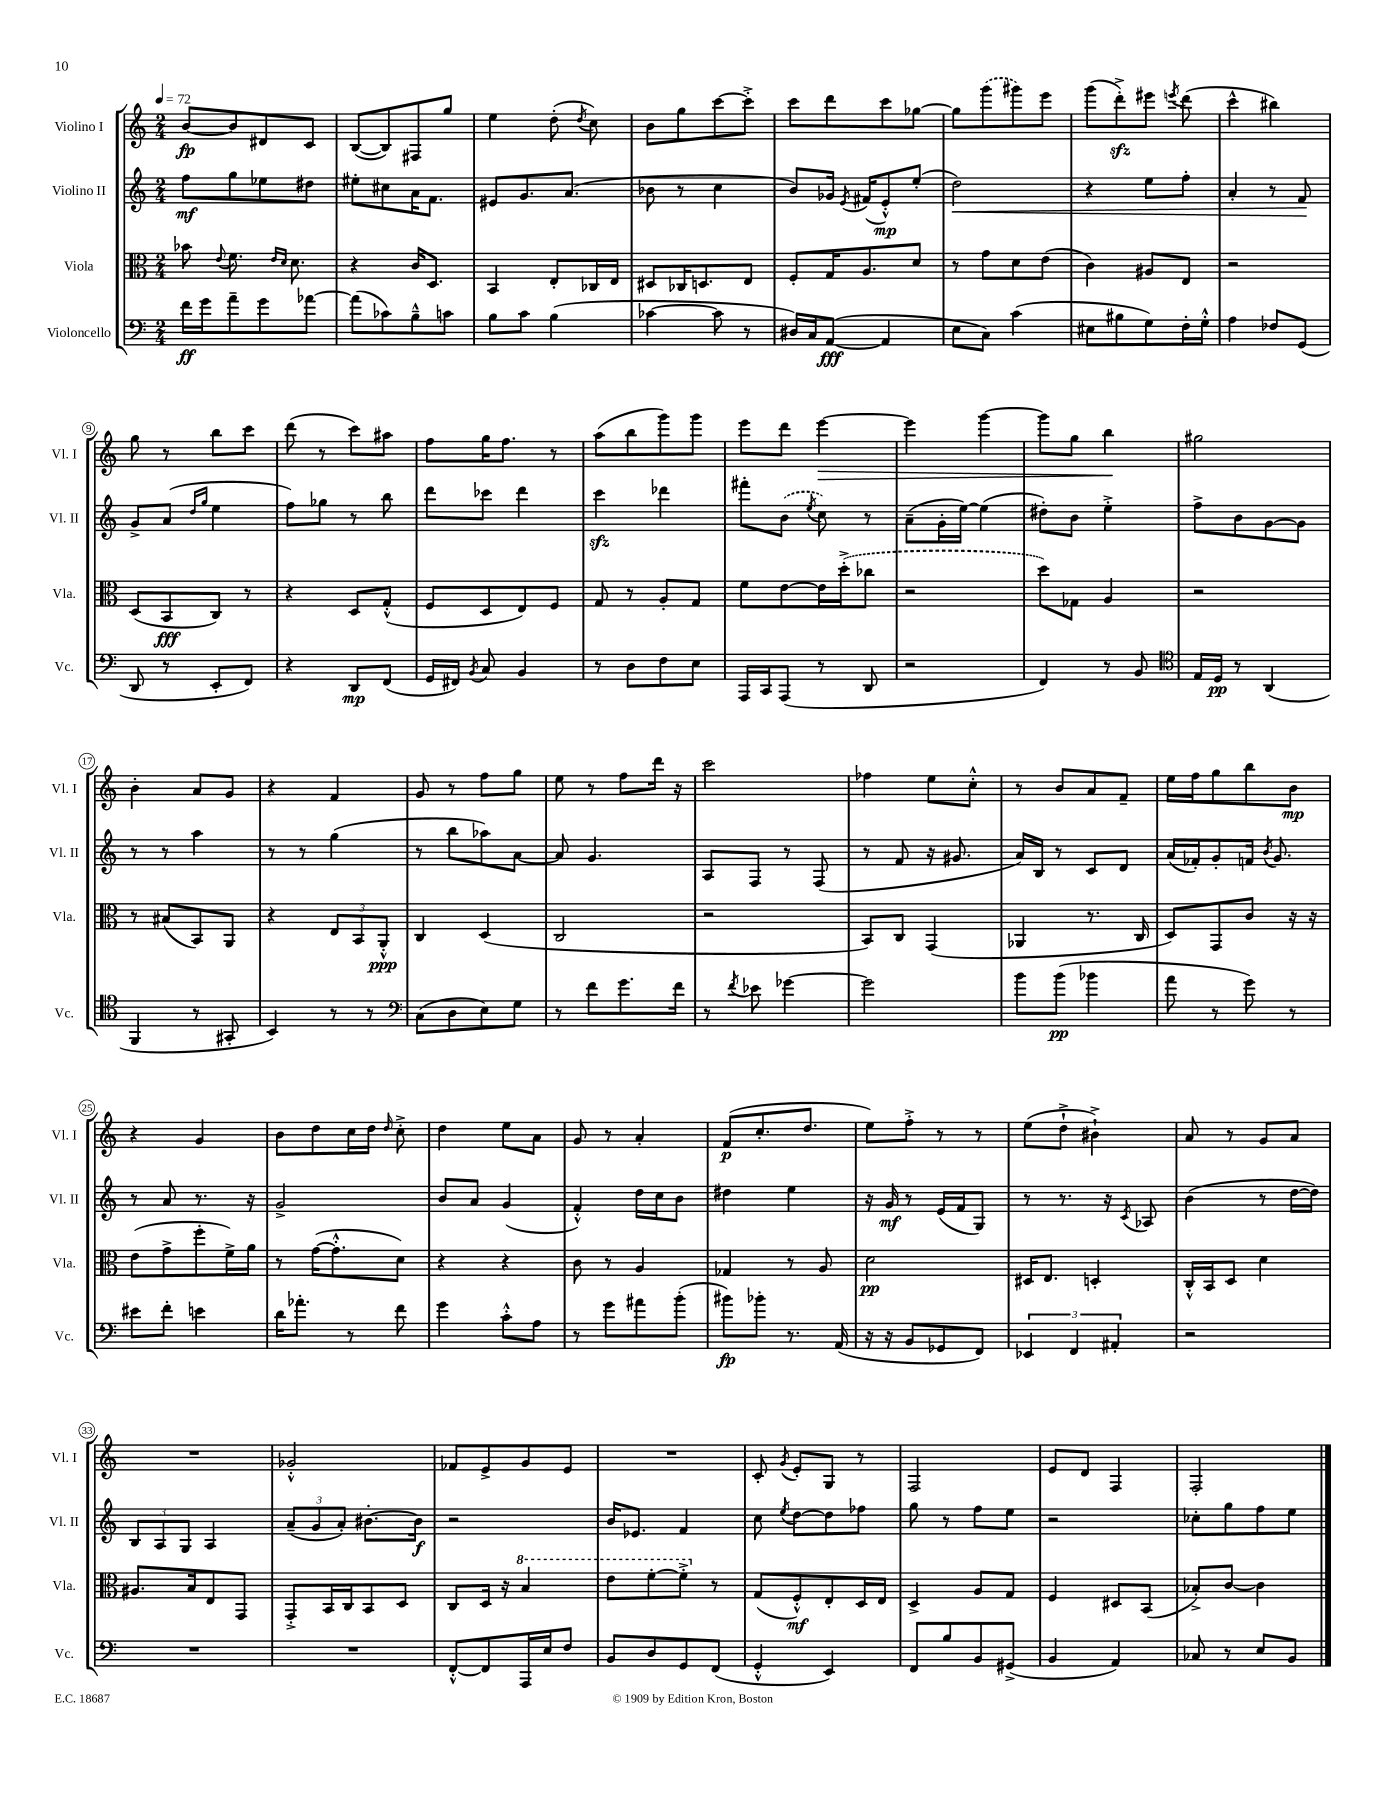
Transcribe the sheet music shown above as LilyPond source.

<<
\new StaffGroup <<
\new Staff = "s0" \with { instrumentName = "Violino I" shortInstrumentName = "Vl. I" } {
    \clef treble \key c \major \numericTimeSignature \time 2/4 \tempo 4 = 72
    \autoBeamOff b'8[~\fp b'8 dis'8 c'8] |
    b8[~( b8) fis8 g''8] |
    e''4 d''8-.( \acciaccatura { d''8 } c''8) |
    b'8[ g''8 c'''8~ c'''8]-.-> |
    c'''8[ d'''8 c'''8 ges''8]~ |
    ges''8[ \once \slurDashed g'''8( gis'''8) e'''8] |
    g'''8[( d'''8-.->\sfz) eis'''8] \acciaccatura { e'''8 } d'''8( |
    c'''4-^ bis''4) |
    g''8 r8 b''8[ c'''8] |
    d'''8( r8 c'''8[) ais''8] |
    f''8[ g''16 f''8.] r8 |
    a''8[( b''8 g'''8) g'''8] |
    e'''8[ d'''8] e'''4~\> |
    e'''4 g'''4~ |
    g'''8[ g''8] b''4\! |
    gis''2 |
    b'4-. a'8[ g'8] |
    r4 f'4 |
    g'8 r8 f''8[ g''8] |
    e''8 r8 f''8[ d'''16] r16 |
    c'''2 |
    fes''4 e''8[ c''8]-.-^ |
    r8 b'8[ a'8 f'8]-- |
    e''16[ f''16 g''8 b''8 b'8]\mp |
    r4 g'4 |
    b'8[ d''8 c''16 d''16] \grace { d''16 } c''8-.-> |
    d''4 e''8[ a'8] |
    g'8 r8 a'4-. |
    f'8[\p( c''8.-. d''8.] |
    e''8[) f''8]-.-> r8 r8 |
    e''8[( d''8]-!-> bis'4-!->) |
    a'8 r8 g'8[ a'8] |
    R2 |
    ges'2-.-^ |
    fes'8[ e'8-> g'8 e'8] |
    R2 |
    c'8-. \acciaccatura { g'8 } e'8[-. g8] r8 |
    f2 |
    e'8[ d'8] f4 |
    f2-. \bar "|." |
}
\new Staff = "s1" \with { instrumentName = "Violino II" shortInstrumentName = "Vl. II" } {
    \clef treble \key c \major \numericTimeSignature \time 2/4
    \autoBeamOff f''8[\mf g''8 ees''8 dis''8] |
    eis''8[-. cis''8 a'16 f'8.] |
    eis'8[ g'8. a'8.]( |
    bes'8 r8 c''4 |
    b'8[) ges'16] \acciaccatura { e'8 } fis'16[( e'8-.-^\mp) e''8]-.( |
    d''2\<) |
    r4 e''8[ f''8]-. |
    a'4-. r8 f'8\! |
    g'8[-> a'8]( \grace { d''16[ g''16] } e''4 |
    f''8[) ges''8] r8 b''8 |
    d'''8[ ces'''8] d'''4 |
    c'''4\sfz des'''4 |
    fis'''8[-. \once \slurDashed b'8]( \acciaccatura { e''8 } c''8) r8 |
    a'8[--( g'16-. e''16]~) e''4( |
    dis''8[-.) b'8] e''4-.-> |
    f''8[-> b'8 g'8~ g'8] |
    r8 r8 a''4 |
    r8 r8 g''4( |
    r8 b''8[ aes''8) a'8]~ |
    a'8 g'4. |
    a8[ f8] r8 f8( |
    r8 f'8 r16 gis'8. |
    a'16[) b16] r8 c'8[ d'8] |
    a'16[( fes'16-.) g'8-. f'16] \acciaccatura { b'8 } g'8. |
    r8 a'8 r8. r16 |
    g'2-> |
    b'8[ a'8] g'4( |
    f'4-.-^) d''16[ c''16 b'8] |
    dis''4 e''4 |
    r16 g'16\mf r8 e'16[( f'16 g8]) |
    r8 r8. r16 \acciaccatura { c'8 } aes8 |
    b'4( r8 d''16[~ d''16]) |
    \tuplet 3/2 { b8[ a8 g8] } a4 |
    \tuplet 3/2 { a'8[--( g'8 a'8]-.) } bis'8.[~-. bis'16]\f |
    r2 |
    b'16[ ees'8.] f'4 |
    c''8 \acciaccatura { e''8 } d''8[~ d''8 fes''8] |
    g''8 r8 f''8[ e''8] |
    r2 |
    ces''8[-. g''8 f''8 e''8] \bar "|." |
}
\new Staff = "s2" \with { instrumentName = "Viola" shortInstrumentName = "Vla." } {
    \clef alto \key c \major \numericTimeSignature \time 2/4
    \autoBeamOff bes'8 \appoggiatura { e'8 } f'8. \grace { e'16[ d'16] } d'8. |
    r4 c'16[ d8.] |
    b,4 e8[-. ces16 e16] |
    dis8[ ces16 d8. e8] |
    f8[-. g16 a8. d'8] |
    r8 g'8[ d'8 e'8]( |
    c'4) ais8[ e8] |
    r2 |
    d8[( b,8\fff c8]) r8 |
    r4 d8[ g8]-.-^( |
    f8[ d8 e8) f8] |
    g8 r8 a8[-. g8] |
    f'8[ e'8~ e'16 \once \slurDashed d''16-.->( ces''8] |
    r2 |
    d''8[) ges8] a4 |
    r2 |
    r8 bis8[( b,8) a,8] |
    r4 \tuplet 3/2 { e8[ b,8 a,8]-.-^\ppp } |
    c4 d4( |
    c2 |
    r2 |
    b,8[) c8] g,4( |
    aes,4 r8. c16 |
    d8[) g,8 c'8] r16 r16 |
    e'8[( g'8-> f''8-. f'16->) a'16] |
    r8 g'16[~( g'8.-.-^ d'8]) |
    r4 r4 |
    c'8 r8 a4 |
    ges4 r8 a8 |
    d'2\pp |
    dis16[ e8.] d4-. |
    c16[-.-^ b,16 d8] d'4 |
    ais8.[ b16 e8 g,8] |
    g,8[-.-> b,16 c16 b,8 d8] |
    c8[ d16] r16 \ottava #1 b'4 |
    e''8[ f''8~-. f''8]-.-> \ottava #0 r8 |
    g8[( f8-.-^\mf) e8-. d16 e16] |
    d4-> a8[ g8] |
    f4 dis8[ b,8]( |
    bes8[-.->) c'8]~ c'4 \bar "|." |
}
\new Staff = "s3" \with { instrumentName = "Violoncello" shortInstrumentName = "Vc." } {
    \clef bass \key c \major \numericTimeSignature \time 2/4
    \autoBeamOff f'16[\ff g'16 a'8-- g'8 aes'8]~ |
    aes'8[( ces'8) b8---^ c'8] |
    b8[ c'8] b4( |
    ces'4~ ces'8 r8 |
    dis16[) c16 a,8]~\fff( a,4 |
    e8[ c8]) c'4( |
    eis8[ bis8 g8) f16-. g16]-.-^ |
    a4 fes8[ g,8]( |
    d,8 r8 e,8[-. f,8]) |
    r4 d,8[\mp f,8]( |
    g,16[ fis,16]) \acciaccatura { b,8 } c8 b,4 |
    r8 d8[ f8 e8] |
    a,,16[ c,16 a,,8]( r8 d,8 |
    r2 |
    f,4) r8 b,8 |
    \clef tenor e16[ d16]\pp r8 a,4( |
    f,4 r8 gis,8-. |
    b,4) r8 r8 |
    \clef bass c8[( d8 e8) g8] |
    r8 f'8[ g'8. f'16] |
    r8 \acciaccatura { f'8 } ees'8 ges'4~ |
    ges'2 |
    b'8[ b'8]\pp( bes'4 |
    a'8 r8 g'8) r8 |
    eis'8[ f'8]-. e'4 |
    d'16[ aes'8.]-. r8 f'8 |
    g'4 c'8[-.-^ a8] |
    r8 g'8[ ais'8 b'8]-.( |
    bis'8[\fp) bes'8]-. r8. a,16( |
    r16 r16 b,8[ ges,8 f,8]) |
    \tuplet 3/2 { ees,4 f,4 ais,4-. } |
    r2 |
    R2 |
    R2 |
    f,8[~-.-^ f,8 a,,16 e16 f8] |
    b,8[ d8 g,8 f,8]( |
    g,4-.-^ e,4) |
    f,8[ b8 b,8 gis,8]->( |
    b,4 a,4) |
    ces8 r8 e8[ b,8] \bar "|." |
}
>>
>>
\layout { \context { \Score \override BarNumber.stencil = #(make-stencil-circler 0.1 0.3 ly:text-interface::print) } }
